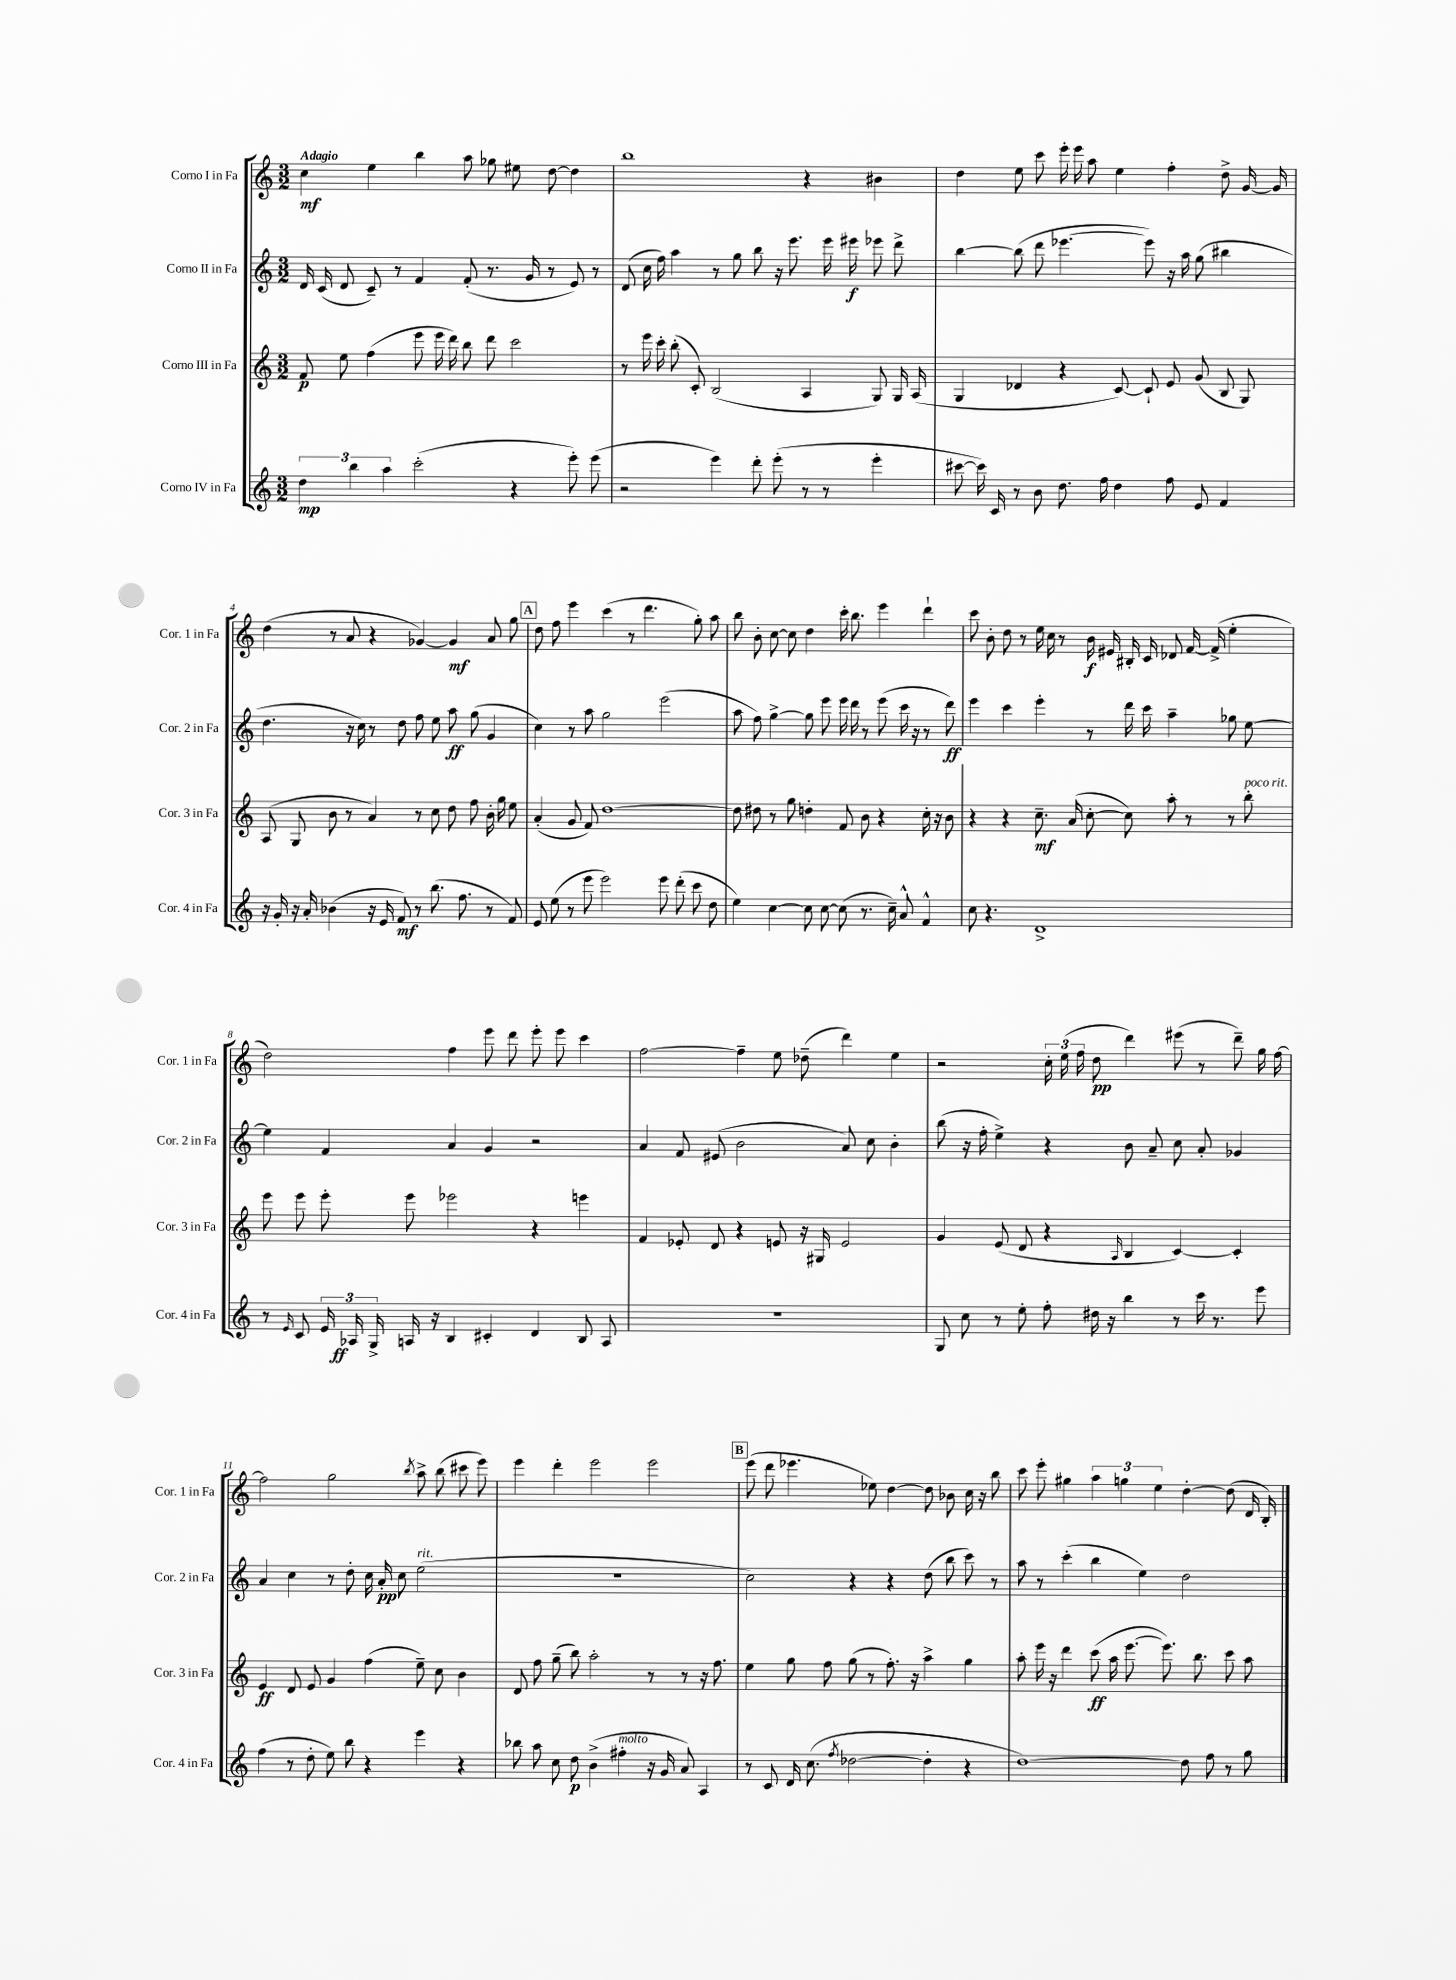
<<
\new StaffGroup <<
\new Staff = "s0" \with { instrumentName = "Corno I in Fa" shortInstrumentName = "Cor. 1 in Fa" } {
    \clef treble \key c \major \numericTimeSignature \time 3/2 \tempo "Adagio"
    \autoBeamOff c''4\mf e''4 b''4 a''8 ges''8 eis''8 d''8~ d''4 |
    b''1 r4 bis'4 |
    d''4 e''8 c'''8 e'''16-. e'''16 a''8 e''4 f''4-. d''8-> g'16~ g'16 |
    d''4( r8 a'8 r4 ges'4~) ges'4\mf a'8 g''8 |
    \mark \markup { \box "A" } d''8 f''8 e'''4 c'''4( r8 d'''4. g''8-.) a''8 |
    b''8 b'8-. c''8~ c''8 d''4 c'''16-. b''8. e'''4 d'''4-! |
    c'''8 b'8-. d''8 r8 e''16 c''16 r8 b'16\f eis'16 bis16-. c'16 des'8 f'16~ f'16->( e''4-. |
    d''2) f''4 e'''8 d'''8 e'''8-. e'''8 c'''4 |
    f''2~ f''4-- e''8 des''8--( d'''4) e''4 |
    r2 \tuplet 3/2 { c''16-. e''16( f''16 } d''8\pp d'''4) eis'''8( r8 d'''8--) g''16 f''16~ |
    f''2 g''2 \acciaccatura { b''8 } a''8-> b''8( cis'''8 e'''8) |
    e'''4 d'''4-. e'''2 e'''2 |
    \mark \markup { \box "B" } e'''8( d'''8 ees'''4. ees''8) d''4~ d''8 bes'8 c''16 r16 b''8 |
    c'''8 e'''8-. gis''4 \tuplet 3/2 { a''4 g''4 e''4 } d''4~-. d''8( d'16 b16-.) \bar "|." |
}
\new Staff = "s1" \with { instrumentName = "Corno II in Fa" shortInstrumentName = "Cor. 2 in Fa" } {
    \clef treble \key c \major \numericTimeSignature \time 3/2
    \autoBeamOff d'16 c'16( d'8 c'8--) r8 f'4 f'8-.( r8. g'16 r8 e'8) r8 |
    d'8( c''16 f''16) a''4 r8 g''8 b''8 r16 e'''8. e'''16 eis'''16\f ees'''8 d'''8-> |
    b''4~ b''8( d'''8 ees'''4.~ ees'''8) r16 a''16 g''8( bis''4 |
    d''4. r16 c''16) r8 d''8 f''8 e''8 a''8\ff g''8( g'4 |
    \mark \markup { \box "A" } c''4) r8 a''8 g''2 e'''2( |
    a''8 f''8) g''4~-> g''8 e'''8 e'''16 d'''16 r8 e'''8( c'''16 r16 r8 d'''8\ff) |
    e'''4 c'''4 e'''4-. r8 d'''16 c'''16 a''4-- ges''8 e''8~ |
    e''4 f'4 a'4 g'4 r2 |
    a'4 f'8 eis'8( b'2 a'8) c''8 b'4-. |
    b''8( r16 f''16-. e''4->) r4 b'8 a'8-- c''8 a'8-. ges'4 |
    a'4 c''4 r8 d''8-. c''16 a'16-.\pp c''8 e''2^\markup { \italic "rit." }( |
    R1. |
    \mark \markup { \box "B" } c''2) r4 r4 d''8( b''8 c'''8) r8 |
    a''8 r8 c'''4-.( b''4 e''4) d''2 \bar "|." |
}
\new Staff = "s2" \with { instrumentName = "Corno III in Fa" shortInstrumentName = "Cor. 3 in Fa" } {
    \clef treble \key c \major \numericTimeSignature \time 3/2
    \autoBeamOff f'8\p e''8 f''4( e'''8 e'''16 d'''16) b''8 d'''8 c'''2 |
    r8 e'''16 c'''16-. b''8-.( c'8-.) b2( a4 g8) g16 a16( |
    g4 des'4 r4 c'8~) c'8-! e'8 g'8( b8 g8) |
    a8( g8 b'8 r8 a'4) r8 c''8 d''8 f''8 b'16-. g''16 e''8 |
    \mark \markup { \box "A" } a'4-.( g'8 f'8) d''1~ |
    d''8 dis''8 r8 g''8 d''4-. f'8 b'8 r4 c''16-. r16 b'8 |
    r4 r4 c''8.--\mf a'16( c''8~-. c''8) a''8-. r8 r8 b''8-.^\markup { \italic "poco rit." } |
    e'''8 e'''8 e'''8-. e'''8 ees'''2 r4 e'''4 |
    f'4 ees'8-. d'8 r4 e'8 r16 gis16 e'2 |
    g'4 e'8( d'8 r4 \grace { a16 } b4 c'4~) c'4-. |
    e'4\ff d'8 e'8 g'4 f''4( e''8--) c''8 b'4 |
    d'8 f''8 g''8--( b''8) a''2-. r8 r8 r16 f''8. |
    \mark \markup { \box "B" } e''4 g''8 f''8 g''8( r8 f''8.-.) r16 a''4-> g''4 |
    a''8-. e'''16 r16 d'''4 c'''8\ff( a''16 e'''8.~ e'''8.) b''8. c'''8 a''8 \bar "|." |
}
\new Staff = "s3" \with { instrumentName = "Corno IV in Fa" shortInstrumentName = "Cor. 4 in Fa" } {
    \clef treble \key c \major \numericTimeSignature \time 3/2
    \autoBeamOff \tuplet 3/2 { d''4\mp b''4 a''4 } c'''2-.( r4 e'''8-.) e'''8( |
    r2 e'''4) d'''8-. e'''8-.( r8 r8 e'''4-. |
    cis'''8~ cis'''16) c'16 r8 b'8 d''8. f''16 d''4 f''8 e'8 f'4 |
    r16 g'16-. r16 a'16-. bes'4( r16 e'16 f'8\mf) r8 b''8.( f''8. r8 f'8) |
    \mark \markup { \box "A" } e'8 e''8( r8 e'''8 e'''2) e'''8 d'''8-.( c'''8 d''8 |
    e''4) c''4~ c''8 c''8~ c''8( r8. c''16--) a'8-^ f'4-^ |
    c''8 r4. d'1-> |
    r8 \grace { e'16 } c'8 \tuplet 3/2 { e'16 aes16\ff g16-> } a16 r16 b4 cis'4-. d'4 b8 a8 |
    R1. |
    g8 c''8 r8 e''8-. f''8-. dis''16 r16 b''4 r8 c'''16 r8. e'''8 |
    f''4( r8 d''8-. e''8) b''8 r4 e'''4 r4 |
    bes''8 a''8 c''8 d''8\p b'4->( fis''4-.^\markup { \italic "molto" } r16 g'16 a'8) a4 |
    \mark \markup { \box "B" } r8 c'8 d'16 c''8.( \acciaccatura { f''8 } des''2~ des''4-. r4 |
    d''1~) d''8 f''8 r8 g''8 \bar "|." |
}
>>
>>
